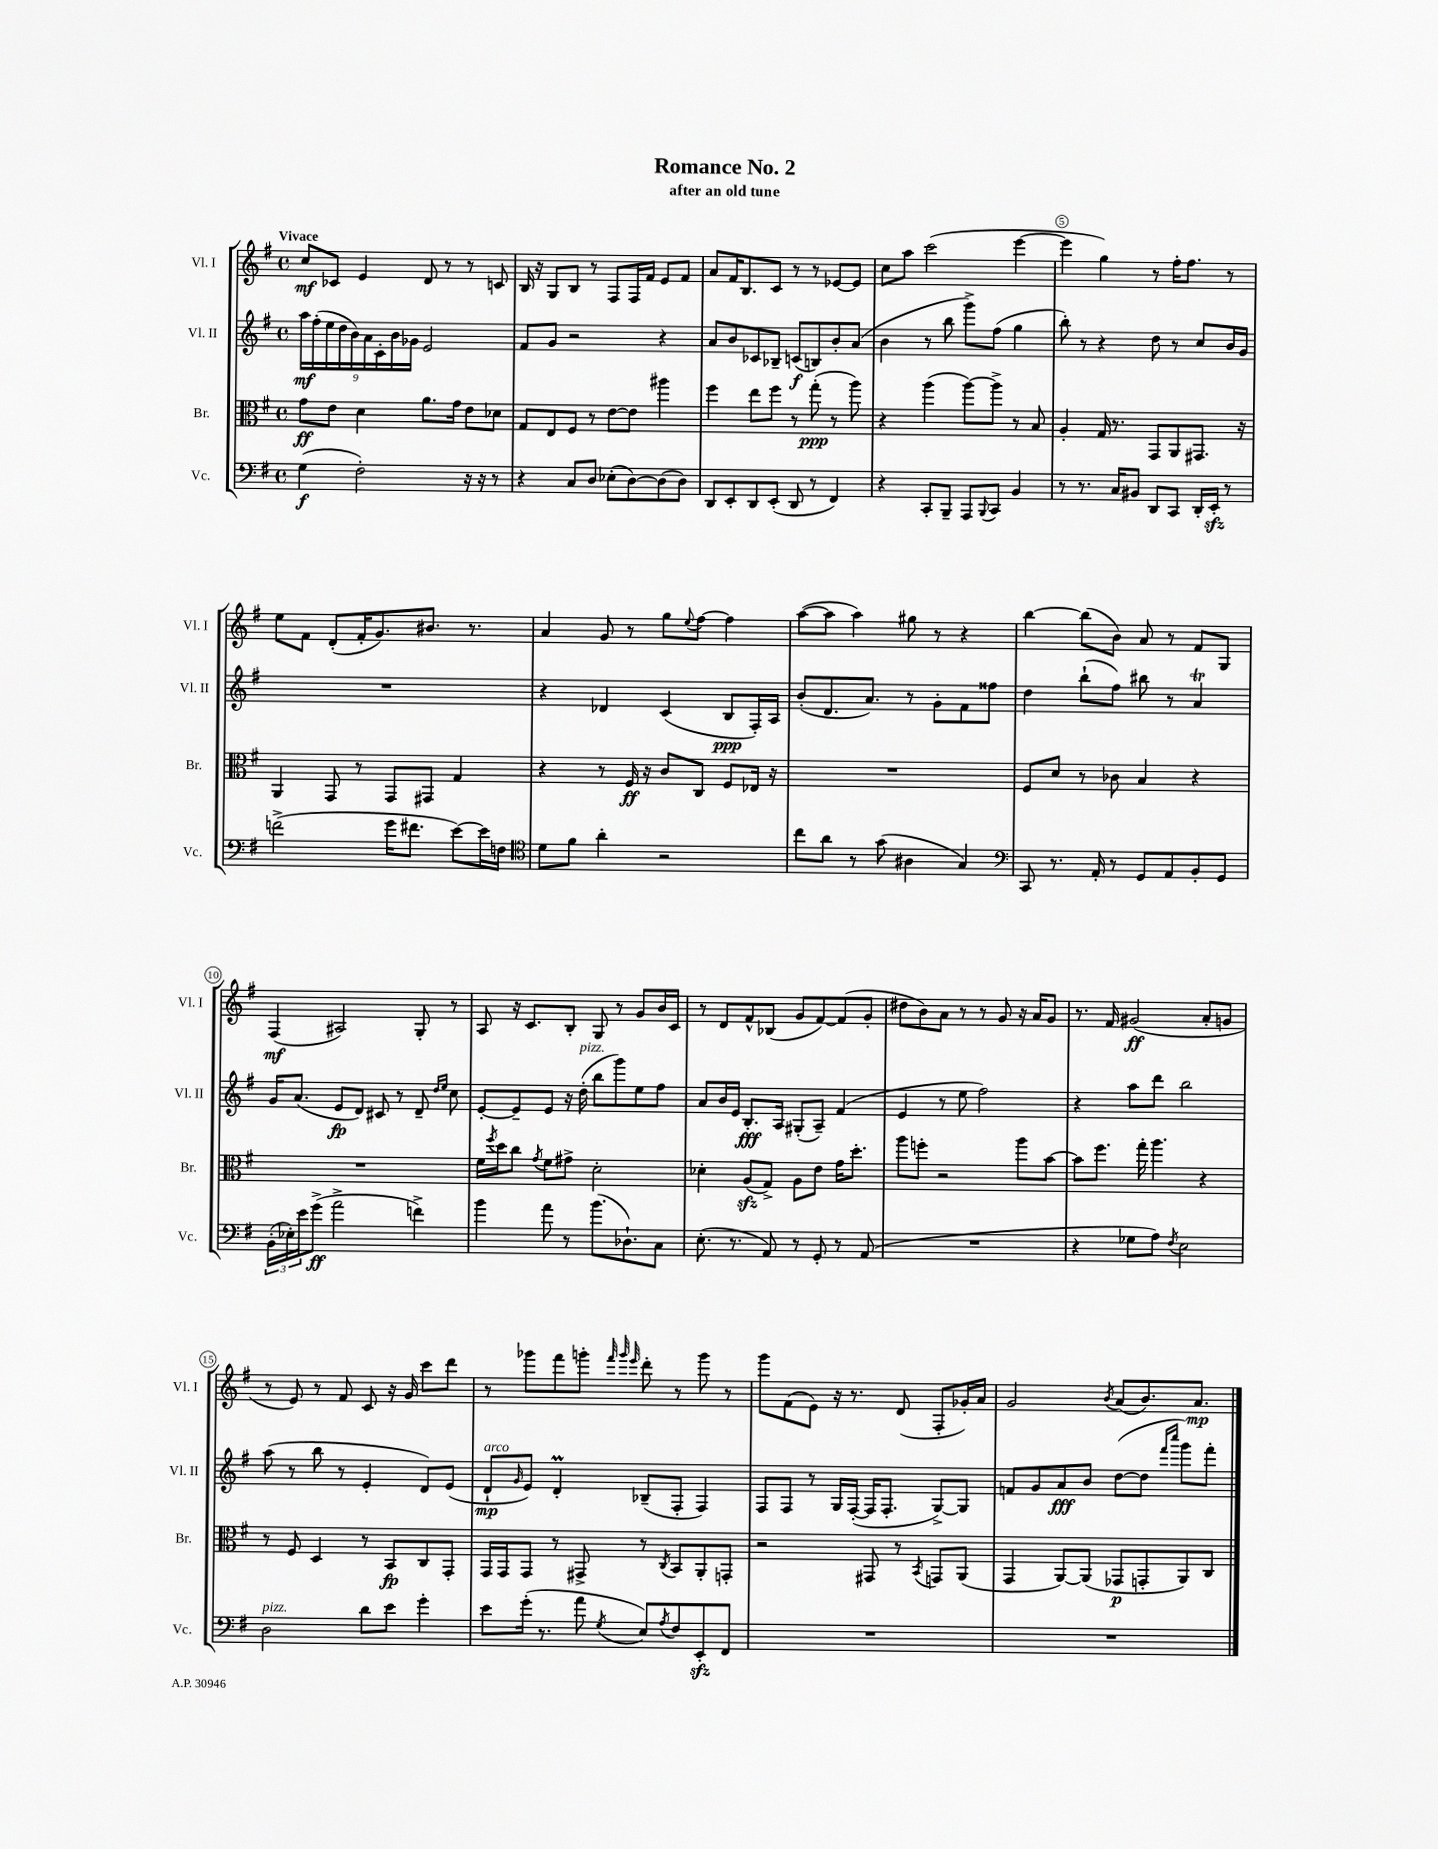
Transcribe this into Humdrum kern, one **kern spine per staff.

**kern	**dynam	**kern	**dynam	**kern	**dynam	**kern	**dynam
*part4	*part4	*part3	*part3	*part2	*part2	*part1	*part1
*staff4	*staff4	*staff3	*staff3	*staff2	*staff2	*staff1	*staff1
*I"Vc.	*	*I"Br.	*	*I"Vl. II	*	*I"Vl. I	*
*I'Vc.	*	*I'Br.	*	*I'Vl. II	*	*I'Vl. I	*
*clefF4	*	*clefC3	*	*clefG2	*	*clefG2	*
*k[f#]	*	*k[f#]	*	*k[f#]	*	*k[f#]	*
*M4/4	*	*M4/4	*	*M4/4	*	*M4/4	*
*met(c)	*	*met(c)	*	*met(c)	*	*met(c)	*
=1	=1	=1	=1	=1	=1	=1	=1
!	!	!	!	!	!	!LO:TX:a:B:t=Vivace	!
(4G\	f	8g\L	ff	18aa\LL	mf	8cc/L	mf
.	.	.	.	(18ff#'\	.	.	.
.	.	.	.	18ee\	.	.	.
.	.	8e\J	.	.	.	8c-X/J	.
.	.	.	.	18dd\	.	.	.
.	.	.	.	18b\)	.	.	.
2F#'\)	.	4d\	.	.	.	4e/	.
.	.	.	.	18a\	.	.	.
.	.	.	.	18c'\	.	.	.
.	.	.	.	18b\	.	.	.
.	.	.	.	18g-X\JJ	.	.	.
.	.	8.a\L	.	2e/	.	8d/	.
.	.	.	.	.	.	8r	.
.	.	16g\Jk	.	.	.	.	.
16r	.	8e\L	.	.	.	8r	.
16r	.	.	.	.	.	.	.
8r	.	8d-X\J	.	.	.	8cn/	.
=2	=2	=2	=2	=2	=2	=2	=2
4r	.	8G/L	.	8f#/L	.	16B/	.
.	.	.	.	.	.	16r	.
.	.	8E/	.	8g/J	.	8G/L	.
8C/L	.	8F#/J	.	2r	.	8B/J	.
8D/J	.	8r	.	.	.	8r	.
(8E-X'\L	.	[8e\L	.	.	.	8F#/L	.
[8D\)	.	8e\J]	.	.	.	16F#/L	.
.	.	.	.	.	.	16f#/JJ	.
(8D\]	.	4aa#X\	.	4r	.	8e/L	.
8D\J)	.	.	.	.	.	8f#/J	.
=3	=3	=3	=3	=3	=3	=3	=3
8DD/L	.	4ff#\	.	8a/L	.	8a/L	.
8EE'/	.	.	.	8b/	.	16f#/K	.
.	.	.	.	.	.	8.B/	.
8DD/	.	8ee\L	.	8c-X/	.	.	.
(8EE'/J	.	8ff#\J	.	8B-X~/J	.	8c/J	.
8DD/	.	8r	.	(8cn/L	f	8r	.
8r	.	(8gg'\	ppp	8Bn/)	.	8r	.
4FF#/)	.	8r	.	8b'/	.	[8e-X/L	.
.	.	8aa\)	.	(8a/J	.	8e-/J]	.
=4	=4	=4	=4	=4	=4	=4	=4
4r	.	4r	.	4b\	.	8cc\L	.
.	.	.	.	.	.	8aa\J	.
8CC'/L	.	(4aa\	.	8r	.	(2ccc\	.
8BBB~/J	.	.	.	8bb\	.	.	.
8AAA/L	.	[8aa\L)	.	8ggg^\L)	.	.	.
8qqBBB/	.	.	.	.	.	.	.
8CC/J	.	8aa^\J]	.	(8ff#\J	.	.	.
4BB/	.	8r	.	4gg\	.	[4eee\	.
.	.	8B/	.	.	.	.	.
=5	=5	=5	=5	=5	=5	=5	=5
8r	.	4A'/	.	8bb'\)	.	4eee\]	.
8.r	.	.	.	8r	.	.	.
.	.	16G/	.	4r	.	4gg\)	.
16C/KL	.	8.r	.	.	.	.	.
8BB#X/J	.	.	.	.	.	.	.
8DD/L	.	8GG/L	.	8dd\	.	8r	.
8CC/J	.	8AA/	.	8r	.	16ff#'\KL	.
.	.	.	.	.	.	8.ff#\J	.
16DD'/LL	.	8.GG#X/J	.	8cc/L	.	.	.
16EEzz'/JJ	.	.	.	.	.	.	.
8r	.	.	.	16b/L	.	8r	.
.	.	16r	.	16g/JJ	.	.	.
!!LO:LB:g=z
=6	=6	=6	=6	=6	=6	=6	=6
(2fn^\	.	4AA/	.	1r	.	8ee\L	.
.	.	.	.	.	.	8f#\J	.
.	.	8GG/	.	.	.	(8d'/L	.
.	.	8r	.	.	.	16f#'/K	.
.	.	.	.	.	.	8.g/)	.
16g\KL	.	8GG/L	.	.	.	.	.
8.f#X\J	.	.	.	.	.	.	.
.	.	8GG#X/J	.	.	.	8.b#X/J	.
[8e\L)	.	4G/	.	.	.	.	.
.	.	.	.	.	.	8.r	.
16e\L]	.	.	.	.	.	.	.
16Fn\JJ	.	.	.	.	.	.	.
=7	=7	=7	=7	=7	=7	=7	=7
*clefC4	*	*	*	*	*	*	*
8d\L	.	4r	.	4r	.	4a/	.
8f#\J	.	.	.	.	.	.	.
4a'\	.	8r	.	4d-X/	.	8g/	.
.	.	16F#/	ff	.	.	8r	.
.	.	16r	.	.	.	.	.
2r	.	8c/L	.	(4c/	.	8gg\L	.
.	.	.	.	.	.	8qqee/	.
.	.	8C/J	.	.	.	[8ff#\J	.
.	.	8F#/L	.	8B/L	ppp	4ff#\]	.
.	.	16E-X/Jk	.	16F#'/L)	.	.	.
.	.	16r	.	16A/JJ	.	.	.
=8	=8	=8	=8	=8	=8	=8	=8
8cc\L	.	1r	.	(8b'/L	.	([8aa\L	.
8a\J	.	.	.	8.d/	.	8aa\J]	.
8r	.	.	.	.	.	4aa\)	.
.	.	.	.	8.a/J)	.	.	.
(8g\	.	.	.	.	.	.	.
4A#X\	.	.	.	8r	.	8gg#X\	.
.	.	.	.	8g'\L	.	8r	.
4G/)	.	.	.	8f#\	.	4r	.
.	.	.	.	8ff##X\J	.	.	.
=9	=9	=9	=9	=9	=9	=9	=9
*clefF4	*	*	*	*	*	*	*
8CC/	.	8F#/L	.	4dd\	.	[4bb\	.
8.r	.	8d/J	.	.	.	.	.
.	.	8r	.	(8bb`\L	.	(8bb\L]	.
16AA'/	.	.	.	.	.	.	.
8r	.	8c-X\	.	8ff#\J)	.	8b\J)	.
8GG/L	.	4B/	.	8bb#X\	.	8a/	.
8AA/	.	.	.	8r	.	8r	.
8BB'/	.	4r	.	4aT/	.	8f#/L	.
8GG/J	.	.	.	.	.	8G/J	.
!!LO:LB:g=z
=10	=10	=10	=10	=10	=10	=10	=10
(24BB'\LL	.	1r	.	16g/KL	.	(4F#/	mf
24E-X'\)	.	.	.	.	.	.	.
.	.	.	.	(8.a/J	.	.	.
24e\J	.	.	.	.	.	.	.
(8g^\J	ff	.	.	.	.	.	.
2a^\	.	.	.	8e/L	fp	2A#X/)	.
.	.	.	.	8d/J)	.	.	.
.	.	.	.	8c#X/	.	.	.
.	.	.	.	8r	.	.	.
4fn^\)	.	.	.	8d~/	.	8G'/	.
.	.	.	.	16qqdd/LL	.	.	.
.	.	.	.	16qqee/JJ	.	.	.
.	.	.	.	8cc\	.	8r	.
=11	=11	=11	=11	=11	=11	=11	=11
4b\	.	16f#\LL	.	[8e'/L	.	8A/	.
.	.	8qff#/	.	.	.	.	.
.	.	16dd\J	.	.	.	.	.
.	.	8cc\J	.	8e~/]	.	16r	.
.	.	.	.	.	.	8.c/L	.
.	.	8qg/	.	.	.	.	.
8a\	.	8f#\L	.	8e/J	.	.	.
8r	.	8g#X^\J	.	16r	.	8B'/J	.
!	!	!	!	!LO:TX:a:i:t=pizz.	!	!	!
.	.	.	.	(16dd'\	.	.	.
(8.b\L	.	2d'\	.	8bb\L	.	8G/	.
.	.	.	.	8ggg\)	.	8r	.
8.D-X`\)	.	.	.	.	.	.	.
.	.	.	.	8ee\	.	8g/L	.
8C\J	.	.	.	8ff#\J	.	16b/L	.
.	.	.	.	.	.	16c/JJ	.
=12	=12	=12	=12	=12	=12	=12	=12
(8.E'\	.	4d-X'\	.	8a/L	.	8r	.
.	.	.	.	16b/L	.	8d/L	.
8.r	.	.	.	16e/JJ	.	.	.
.	.	(8Azz/L	.	8.B'/L	fff	8f#^^/	.
8AA/)	.	8G^/J)	.	.	.	(8B-X/J	.
.	.	.	.	16A/Jk	.	.	.
8r	.	8A\L	.	(8G#X'/L	.	8g/L	.
8GG'/	.	8e\J	.	8A~/J)	.	[8f#/)	.
8r	.	16g\KL	.	(4f#/	.	(8f#/]	.
.	.	8.dd'\J	.	.	.	.	.
(8AA/	.	.	.	.	.	8g'/J	.
=13	=13	=13	=13	=13	=13	=13	=13
1r	.	8aa\L	.	4e/	.	8dd#X\L	.
.	.	8ffn'\J	.	.	.	8b\)	.
.	.	2r	.	8r	.	8a\J	.
.	.	.	.	8ee\	.	8r	.
.	.	.	.	2ff#\)	.	8r	.
.	.	.	.	.	.	8g/	.
.	.	8aa\L	.	.	.	16r	.
.	.	.	.	.	.	16a/KL	.
.	.	[8b\J	.	.	.	8g/J	.
=14	=14	=14	=14	=14	=14	=14	=14
4r	.	8b\L]	.	4r	.	8.r	.
.	.	8.ff#\J	.	.	.	.	.
.	.	.	.	.	.	16f#/	.
8G-X\L	.	.	.	8aa\L	.	(2g#X/	ff
.	.	16gg'\	.	.	.	.	.
8A\J)	.	4.aa\	.	8ddd\J	.	.	.
8qF#/	.	.	.	.	.	.	.
2E\	.	.	.	2bb\	.	.	.
.	.	4r	.	.	.	8a'/L	.
.	.	.	.	.	.	8gn/J	.
!!LO:LB:g=z
=15	=15	=15	=15	=15	=15	=15	=15
!LO:TX:a:i:t=pizz.	!	!	!	!	!	!	!
2D\	.	8r	.	(8aa\	.	8r	.
.	.	8F#/	.	8r	.	8e/)	.
.	.	4D/	.	8bb\	.	8r	.
.	.	.	.	8r	.	8f#/	.
8d\L	.	8r	.	4e'/	.	8c/	.
8e\J	.	8BB/L	fp	.	.	16r	.
.	.	.	.	.	.	16g/	.
4g'\	.	8C/	.	8d/L)	.	8ccc\L	.
.	.	8GG'/J	.	(8e/J	.	8ddd\J	.
=16	=16	=16	=16	=16	=16	=16	=16
!	!	!	!	!LO:TX:a:i:t=arco	!	!	!
8e\L	.	16GG/LL	.	8d`/L	mp	8r	.
.	.	16GG/J	.	.	.	.	.
.	.	.	.	16qqg/	.	.	.
(16g'\Jk	.	8GG/J	.	8e/J)	.	8ggg-X\L	.
8.r	.	.	.	.	.	.	.
.	.	8r	.	4dM'/	.	8fff#\	.
8a\	.	8GG#X^/	.	.	.	8gggn'\J	.
.	.	.	.	.	.	32qqfff#/	.
.	.	.	.	.	.	32qqggg/	.
8qG/	.	.	.	.	.	32qqeee/	.
8E/L)	.	8r	.	(8B-X~/L	.	8ddd'\	.
8qA/	.	8qC/	.	.	.	.	.
8F#/	.	8BB/L	.	8F#'/J	.	8r	.
8EEzz'/	.	8AA'/	.	4F#/)	.	8ggg\	.
8FF#/J	.	8GGn'/J	.	.	.	8r	.
=17	=17	=17	=17	=17	=17	=17	=17
1r	.	2r	.	8F#/L	.	8ggg\L	.
.	.	.	.	8F#/J	.	(8f#\	.
.	.	.	.	8r	.	8e\J)	.
.	.	.	.	16G/LL	.	16r	.
.	.	.	.	([16F#'/JJ	.	8.r	.
.	.	8GG#X/	.	16F#/KL]	.	.	.
.	.	.	.	8.F#'/J	.	.	.
.	.	8r	.	.	.	(8d/	.
.	.	8qBB/	.	.	.	.	.
.	.	8GGn/L	.	[8G^/L)	.	8F#'/L	.
.	.	(8AA/J	.	8G/J]	.	16g-X'/L)	.
.	.	.	.	.	.	16a/JJ	.
=18	=18	=18	=18	=18	=18	=18	=18
1r	.	4GG/	.	8fn/L	.	2g/	.
.	.	.	.	8g/	.	.	.
.	.	[8AA/L)	.	8a/	fff	.	.
.	.	(8AA/J]	.	8b/J	.	.	.
.	.	.	.	.	.	8qb/	.
.	.	8GG-X/L	p	([8dd\L	.	(8a/L	.
.	.	8GGn'/	.	8dd\J]	.	8.b/)	.
.	.	.	.	16qqfff#/LL	.	.	.
.	.	.	.	16qqcccc/JJ	.	.	.
.	.	8AA/)	.	8ggg\L)	.	.	.
.	.	.	.	.	.	8.a/J	mp
.	.	8C/J	.	8fff#'\J	.	.	.
==	==	==	==	==	==	==	==
*-	*-	*-	*-	*-	*-	*-	*-
